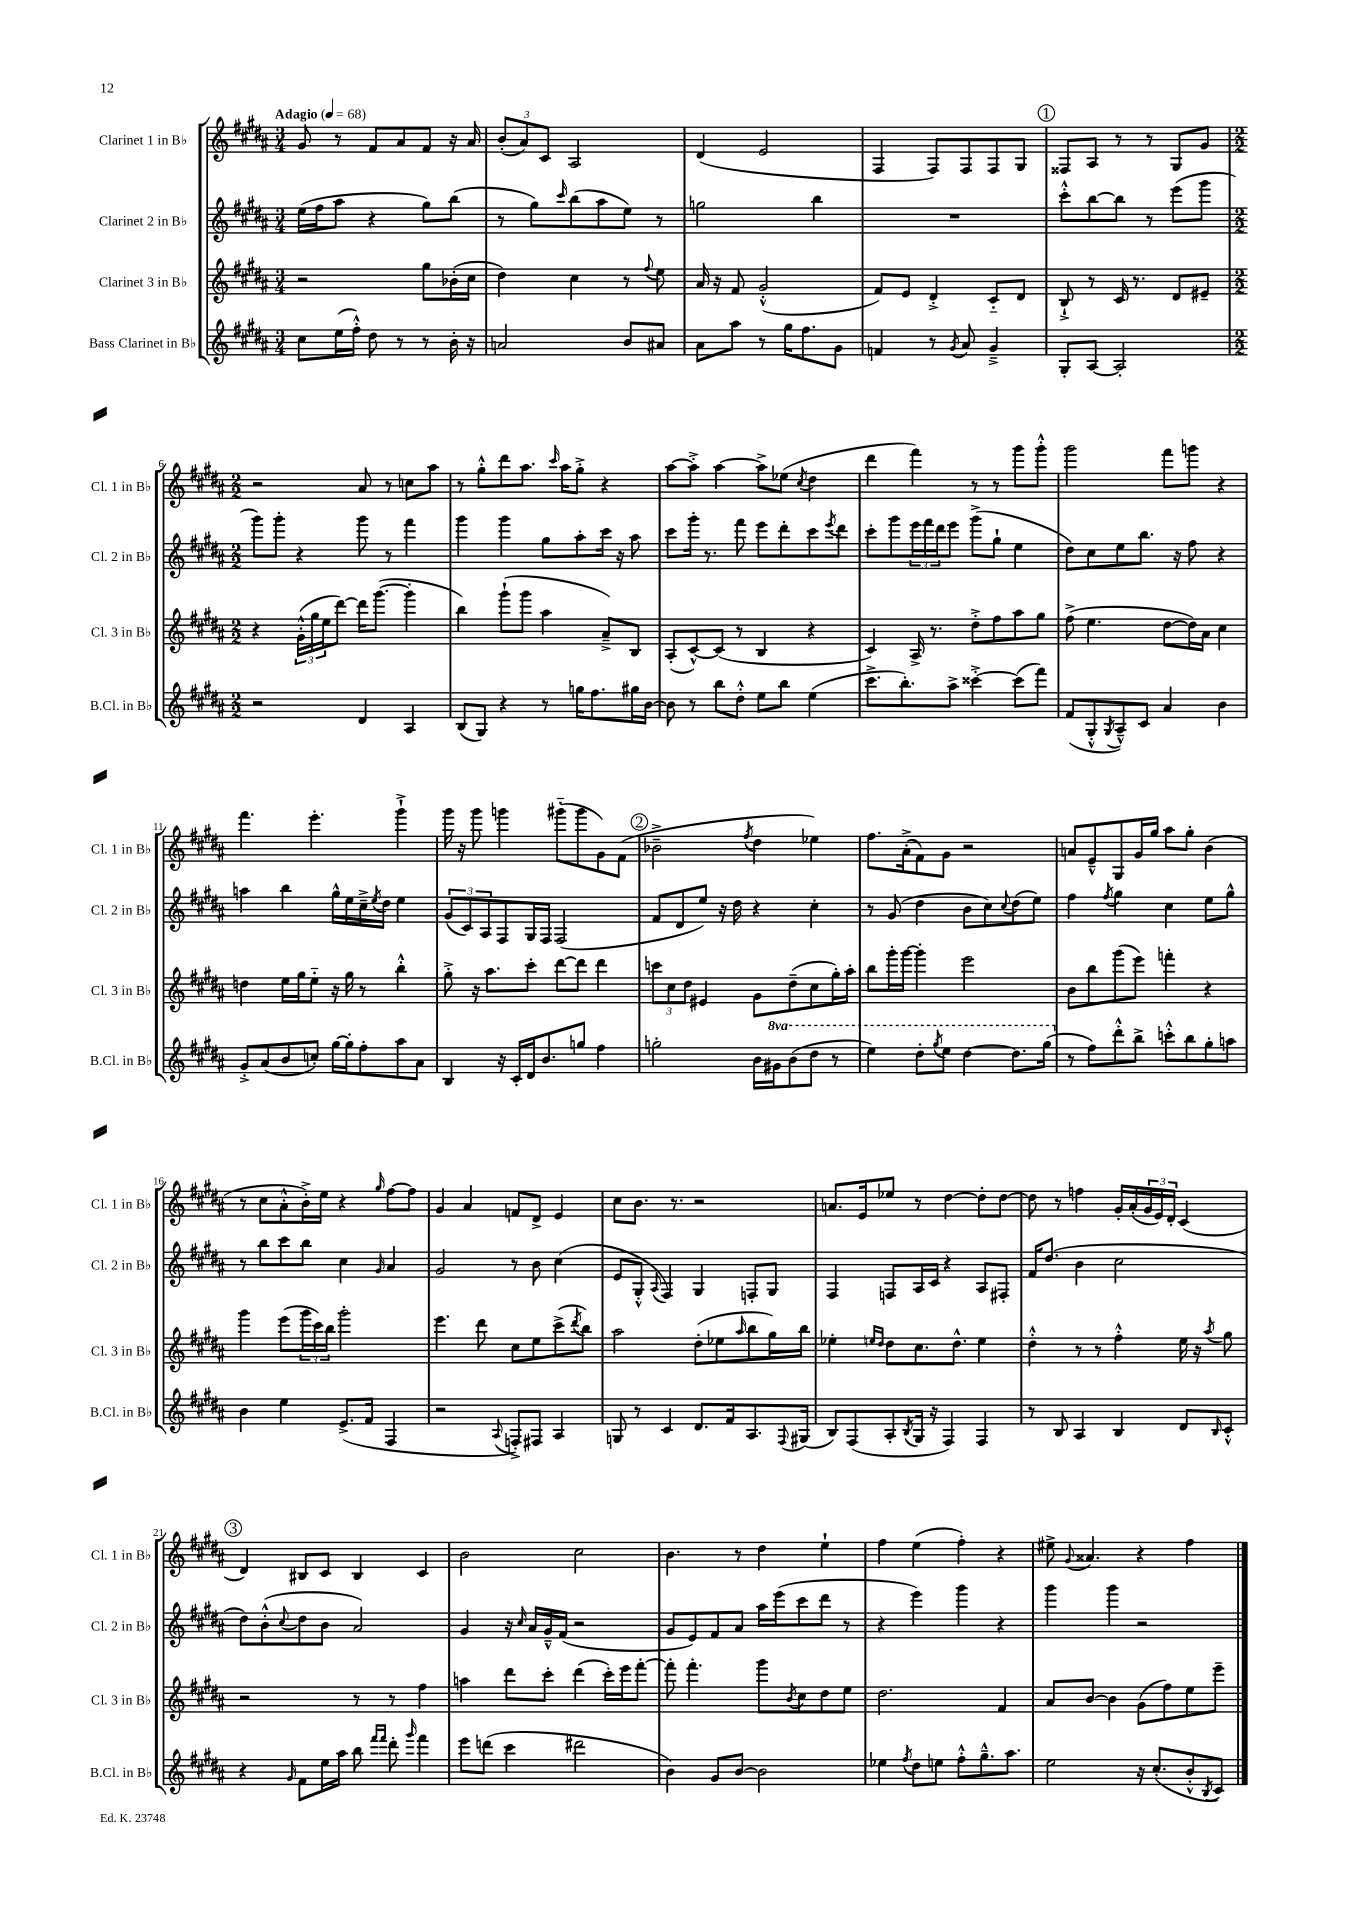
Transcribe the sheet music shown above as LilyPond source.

<<
\new StaffGroup <<
\new Staff = "s0" \with { instrumentName = "Clarinet 1 in Bb" shortInstrumentName = "Cl. 1 in Bb" } {
    \clef treble \key b \major \numericTimeSignature \time 3/4 \tempo "Adagio" 4 = 68
    gis'8 r8 fis'8 ais'8 fis'8 r16 ais'16 |
    \tuplet 3/2 { b'8-.( ais'8) cis'8 } ais2 |
    dis'4( e'2 |
    fis4 fis8) fis8 fis8 gis8 |
    \mark \markup { \circle "1" } fisis8 ais8 r8 r8 gis8 gis'8 |
    \numericTimeSignature \time 2/2 r2 ais'8 r8 c''8 ais''8 |
    r8 gis''8-.-^ dis'''8 ais''8. \grace { cis'''16 } ais''16 gis''8-.-> r4 |
    ais''8~ ais''8-.-> ais''4~ ais''8-> ees''8( \acciaccatura { cis''8 } dis''4 |
    dis'''4 fis'''4) r8 r8 gis'''8 gis'''8-.-^ |
    gis'''2 fis'''8 g'''8 r4 |
    fis'''4. e'''4.-. gis'''4-!-> |
    gis'''16 r16 gis'''8 g'''4 gis'''8-_( gis'''8 gis'8) fis'8( |
    \mark \markup { \circle "2" } bes'2---> \acciaccatura { fis''8 } dis''4 ees''4) |
    fis''8. ais'16-.->( fis'8) gis'8 r2 |
    a'8 e'8---^ gis8 gis'16 gis''16 ais''8 gis''8-. b'4( |
    r8 cis''8 ais'8-.-^ b'16-.->) e''16 r4 \grace { gis''16 } fis''8~ fis''8 |
    gis'4 ais'4 f'8 dis'8-> e'4 |
    cis''8 b'8. r8. r2 |
    a'8. e'16 ees''8 r8 dis''4~ dis''8-. dis''8~ |
    dis''8 r8 f''4 gis'16-. ais'16-.( \tuplet 3/2 { gis'16 e'16) dis'16-. } cis'4( |
    \mark \markup { \circle "3" } dis'4) bis8 cis'8 bis4 cis'4 |
    b'2 cis''2 |
    b'4. r8 dis''4 e''4-! |
    fis''4 e''4( fis''4-.) r4 |
    eis''8-> \appoggiatura { gis'8 } aisis'4. r4 fis''4 \bar "|." |
}
\new Staff = "s1" \with { instrumentName = "Clarinet 2 in Bb" shortInstrumentName = "Cl. 2 in Bb" } {
    \clef treble \key b \major \numericTimeSignature \time 3/4
    e''16( fis''16 ais''8 r4 gis''8) b''8( |
    r8 gis''8) \grace { cis'''16 } b''8( ais''8 e''8) r8 |
    g''2 b''4 |
    R2. |
    \mark \markup { \circle "1" } cis'''8-.-^ b''8~ b''8 r8 e'''8( gis'''8 |
    \numericTimeSignature \time 2/2 gis'''8) gis'''8-. r4 gis'''8 r8 fis'''4 |
    gis'''4 gis'''4 gis''8 ais''8-. cis'''16 r16 ais''8 |
    cis'''8 gis'''16-. r8. fis'''8 e'''8 dis'''8-. cis'''8 \acciaccatura { e'''8 } dis'''8 |
    cis'''8-. gis'''8 \tuplet 3/2 { e'''16 fis'''16 dis'''16 } e'''8 gis'''8->( gis''8-! e''4 |
    dis''8) cis''8 e''8 b''8. r16 fis''8 r4 |
    a''4 b''4 gis''16-^ e''16 cis''16---> \acciaccatura { e''8 } dis''16 e''4 |
    \tuplet 3/2 { gis'8( cis'8) ais8 } fis8 gis16 fis16 fis2( |
    \mark \markup { \circle "2" } fis'8 dis'8 e''8) r16 dis''16 r4 cis''4-. |
    r8 gis'8( dis''4 b'8 cis''8) \appoggiatura { cis''8 } dis''8( e''8) |
    fis''4 \acciaccatura { fis''8 } gis''4 cis''4 e''8 gis''8-^ |
    r8 b''8 cis'''8 b''8 cis''4 \grace { gis'16 } ais'4 |
    gis'2 r8 b'8 cis''4( |
    e'8 gis8-.-^ \appoggiatura { ais8 } fis4) gis4 f8-. gis8 |
    fis4 f8 ais16 cis'16 r4 ais8 fis8-. |
    fis'16 dis''8.( b'4 cis''2 |
    \mark \markup { \circle "3" } dis''8) b'8-.-^( \appoggiatura { cis''8 } dis''8 b'8 ais'2) |
    gis'4 r16 \grace { cis''16 } ais'16 gis'16---^ fis'16( r2 |
    gis'8 e'8) fis'8 ais'8 ais''16 e'''16( cis'''8 dis'''8 r8 |
    r4 e'''4) gis'''4 r4 |
    gis'''4 gis'''4 r2 \bar "|." |
}
\new Staff = "s2" \with { instrumentName = "Clarinet 3 in Bb" shortInstrumentName = "Cl. 3 in Bb" } {
    \clef treble \key b \major \numericTimeSignature \time 3/4
    r2 gis''8 bes'16-.( cis''16 |
    dis''4) cis''4 r8 \appoggiatura { fis''8 } e''8 |
    ais'16 r16 fis'8 gis'2-.-^( |
    fis'8) e'8 dis'4-.-> cis'8-_ dis'8 |
    \mark \markup { \circle "1" } b8-!-> r8 cis'16 r8. dis'8 eis'8-- |
    \numericTimeSignature \time 2/2 r4 \tuplet 3/2 { gis'16-.-^( gis''16 e''16 } dis'''8~) dis'''16 gis'''8.~( gis'''4-. |
    b''4) gis'''8-!( gis'''8 ais''4 ais'8--->) b8 |
    ais8-.( cis'8~-^) cis'8( r8 b4 r4 |
    cis'4) ais16-> r8. dis''8-.-> fis''8 ais''8 gis''8 |
    fis''8->( e''4. dis''8~ dis''16) ais'16 cis''4 |
    d''4 e''16 gis''16 e''8-_ r16 gis''16 r8 b''4-.-^ |
    gis''8-.-> r16 ais''8. cis'''8-. dis'''8~ dis'''8 dis'''4 |
    \mark \markup { \circle "2" } \tuplet 3/2 { c'''8 cis''8 dis''8 } eis'4 gis'8 dis''8--( cis''8 gis''16-.) ais''16-. |
    b''8 gis'''16-. gis'''16~ gis'''4-. e'''2 |
    b'8 b''8 gis'''8( e'''8) f'''4-. r4 |
    gis'''4 e'''8( \tuplet 3/2 { gis'''16 cis'''16) b''16 } gis'''2-. |
    e'''4. dis'''8 cis''8 e''8 cis'''8->( \acciaccatura { dis'''8 } b''8) |
    ais''2 dis''8-.( ees''8 \grace { ais''16 } b''8 gis''16) b''16 |
    ees''4-. \grace { e''16 dis''16 } dis''8 cis''8. dis''8.-^ e''4 |
    dis''4-.-^ r8 r8 fis''4-.-^ e''16 r16 \acciaccatura { ais''8 } gis''8 |
    \mark \markup { \circle "3" } r2 r8 r8 fis''4 |
    a''4 dis'''8 cis'''8-. dis'''4( cis'''16-.) e'''16 fis'''8~-. |
    fis'''8-. fis'''4.-. gis'''8 \acciaccatura { b'8 } cis''8 dis''8 e''8 |
    dis''2. fis'4 |
    ais'8 b'8~ b'4 gis'8( fis''8) e''8 e'''8-- \bar "|." |
}
\new Staff = "s3" \with { instrumentName = "Bass Clarinet in Bb" shortInstrumentName = "B.Cl. in Bb" } {
    \clef treble \key b \major \numericTimeSignature \time 3/4 \set Staff.ottavationMarkups = #ottavation-simple-ordinals
    cis''8 e''16( fis''16-.-^) dis''8 r8 r8 b'16-. r16 |
    a'2 b'8 ais'8 |
    ais'8 ais''8 r8 gis''16 fis''8. gis'8 |
    f'4 r8 \acciaccatura { gis'8 } ais'8 gis'4---> |
    \mark \markup { \circle "1" } gis8-. ais8~ ais2-. |
    \numericTimeSignature \time 2/2 r2 dis'4 ais4 |
    b8( gis8) r4 r8 g''16 fis''8. gis''16 b'16~ |
    b'8 r8 b''8 dis''8-.-^ e''8 b''8 e''4( |
    cis'''8.-> b''8.-.) ais''8-> cisis'''4~-.-> cisis'''8( fis'''8) |
    fis'8( gis8-.-^ \acciaccatura { gis8 } ais8---^) cis'8 ais'4 b'4 |
    gis'8-.-> ais'8( b'8 c''8-.) gis''16~ gis''16-. fis''8-. ais''8 ais'8 |
    b4 r16 cis'16-. dis'16 b'8. g''8 fis''4 |
    \mark \markup { \circle "2" } g''2-. b'16 \ottava #1 gis''16 b''8( dis'''8 r8 |
    e'''4) dis'''8-. \acciaccatura { gis'''8 } e'''8 dis'''4~ dis'''8. gis'''16( \ottava #0 |
    r8 fis''8) dis'''8-.-^ b''8-> c'''8-.-^ b''8 gis''8-. a''8 |
    b'4 e''4 e'8.->( fis'16 fis4 |
    r2 \appoggiatura { ais8 } f8-.->) fis8 ais4 |
    g8 r8 cis'4 dis'8. fis'16 ais8. \appoggiatura { fis8 } gis16( |
    b8) fis8( ais8-. \acciaccatura { b8 } gis16 r16 fis4) fis4 |
    r8 b8 ais4 b4 dis'8 \grace { b16 } cis'8-.-^ |
    \mark \markup { \circle "3" } r4 \grace { gis'16 } fis'8 e''16 ais''16 b''8 \grace { fis'''16 fis'''16 } dis'''8-. \grace { gis'''16 } fis'''4 |
    e'''8 d'''8( cis'''4 dis'''2 |
    b'4) gis'8 b'8~ b'2 |
    ees''4 \acciaccatura { fis''8 } dis''8 e''8 fis''8-.-^ gis''8.---^ ais''8. |
    e''2 r16 cis''8.-.( b'8-.-^ \acciaccatura { b8 } cis'8) \bar "|." |
}
>>
>>
